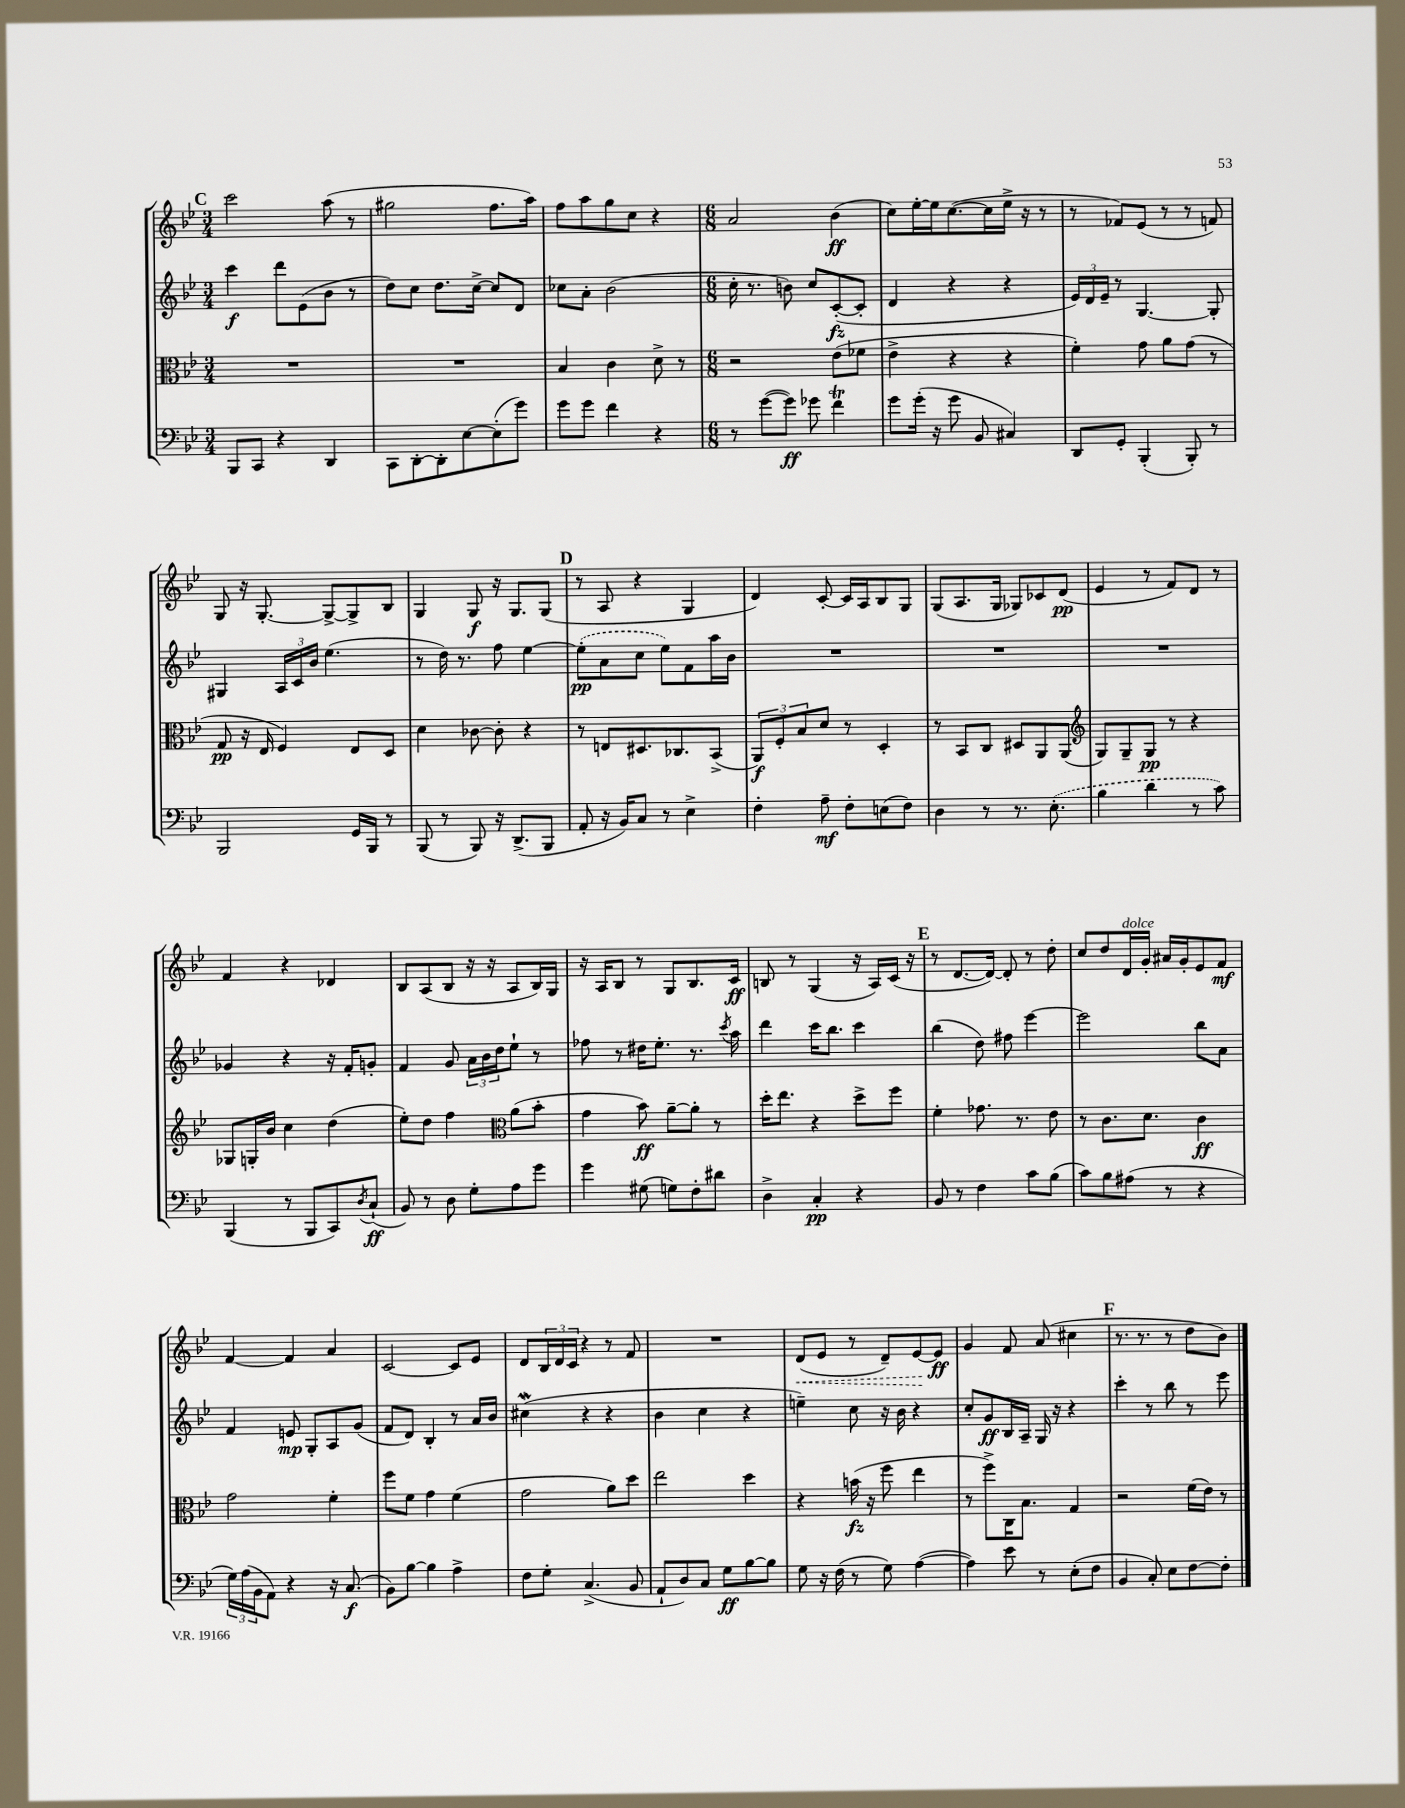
<<
\new StaffGroup <<
\new Staff = "s0" {
    \clef treble \key bes \major \numericTimeSignature \time 3/4
    \mark \markup { \bold "C" } c'''2 a''8( r8 |
    gis''2 f''8. a''16) |
    f''8 a''8 g''8 c''8 r4 |
    \numericTimeSignature \time 6/8 a'2 bes'4\ff( |
    c''8) ees''16~-. ees''16 c''8.~( c''16 ees''16-> r16 r8 |
    r8 fes'8) ees'8( r8 r8 f'8) |
    g8 r16 g8.~-. g8~-> g8-> bes8 |
    g4 g8\f r16 g8. g8( |
    \mark \markup { \bold "D" } r8 a8 r4 g4 |
    d'4) c'8~-. c'16 a16 bes8 g8 |
    g8( a8. g16 ges8) ces'8 d'8\pp( |
    ees'4 r8 f'8) d'8 r8 |
    f'4 r4 des'4 |
    bes8 a8( bes8 r16 r16 a8 bes16) g16 |
    r16 a16 bes8 r8 g8 bes8. c'16\ff |
    b8 r8 g4( r16 a16) c'16( r16 |
    \mark \markup { \bold "E" } r8 d'8.~ d'16~) d'8-. r8 d''8-. |
    c''8 d''8 d'16^\markup { \italic "dolce" } g'16-. ais'16 g'16-. ees'8 f'8\mf |
    f'4~ f'4 a'4 |
    c'2~ c'8 ees'8 |
    d'8 \tuplet 3/2 { bes16 d'16 c'16 } r4 r8 f'8 |
    R2. |
    \once \override Hairpin.style = #'dashed-line d'8\<( ees'8 r8 d'8--) ees'8~\! ees'8\ff |
    g'4 f'8 a'8( cis''4 |
    \mark \markup { \bold "F" } r8. r8. r8 d''8 bes'8) \bar "|." |
}
\new Staff = "s1" {
    \clef treble \key bes \major \numericTimeSignature \time 3/4
    \mark \markup { \bold "C" } c'''4\f d'''8 ees'8( bes'8 r8 |
    d''8) c''8 d''8. c''16~-> c''8 d'8 |
    ces''8 a'8-. bes'2( |
    \numericTimeSignature \time 6/8 c''16-. r8. b'8) c''8 c'8~-.\fz( c'8-. |
    d'4 r4 r4 |
    \tuplet 3/2 { ees'16) d'16 ees'16-- } r8 g4.~ g8-. |
    gis4 \tuplet 3/2 { a16 c'16 bes'16 } ees''4.( |
    r8 d''16) r8. f''8 ees''4~ |
    \mark \markup { \bold "D" } \once \slurDashed ees''8-.\pp( a'8 c''8 ees''8) f'8 a''16 bes'16 |
    R2. |
    R2. |
    R2. |
    ges'4 r4 r16 f'16-. g'8-. |
    f'4 g'8 \tuplet 3/2 { a'16 bes'16 d''16 } ees''8-! r8 |
    fes''8 r8 dis''16 ees''8.-. r8. \acciaccatura { c'''8 } a''16 |
    d'''4 c'''16 bes''8. c'''4 |
    \mark \markup { \bold "E" } bes''4( d''8) fis''8 ees'''4~ |
    ees'''2 bes''8 a'8 |
    f'4 e'8\mp g8-. a8 g'8( |
    f'8 d'8) bes4-. r8 a'16 bes'16 |
    cis''4\mordent( r4 r4 |
    bes'4 c''4 r4 |
    e''4--) c''8 r16 bes'16 r4 |
    c''8-. g'8\ff bes16 a16-- g16 r16 r4 |
    \mark \markup { \bold "F" } c'''4-. r8 bes''8 r8 ees'''8 \bar "|." |
}
\new Staff = "s2" {
    \clef alto \key bes \major \numericTimeSignature \time 3/4
    \mark \markup { \bold "C" } R2. |
    R2. |
    bes4 c'4 d'8-> r8 |
    \numericTimeSignature \time 6/8 r2 ees'8( fes'8 |
    ees'4-> r4 r4 |
    f'4-.) g'8 a'8 g'8( r8 |
    g8\pp r16 ees16 f4) ees8 d8 |
    d'4 ces'8~ ces'8-. r4 |
    \mark \markup { \bold "D" } r8 e8 dis8. ces8. bes,8->( |
    \tuplet 3/2 { a,8\f) f8-. bes8 } d'8 r8 d4-. |
    r8 bes,8 c8 dis8 a,8 a,8( |
    \clef treble g8) g8-- g8\pp r8 r4 |
    ges8 g16-. bes'16 c''4 d''4( |
    ees''8-.) d''8 f''4 \clef alto a'8( bes'8-. |
    g'4 bes'8\ff) a'8~-- a'8-. r8 |
    d''16-. ees''8. r4 d''8-> f''8 |
    \mark \markup { \bold "E" } f'4-. ges'8. r8. ees'8 |
    r8 c'8. d'8. c'4\ff |
    g'2 f'4-. |
    f''8 f'8 g'4 f'4( |
    g'2 a'8) d''8 |
    ees''2 d''4 |
    r4 b'16\fz( r16 f''8 ees''4 |
    r8 f''8->) c16 bes8. g4 |
    \mark \markup { \bold "F" } r2 f'16( ees'16) r8 \bar "|." |
}
\new Staff = "s3" {
    \clef bass \key bes \major \numericTimeSignature \time 3/4
    \mark \markup { \bold "C" } bes,,8 c,8 r4 d,4 |
    c,8 d,8~-. d,8-. ees8~ ees8-.( g'8) |
    g'8 g'8 f'4 r4 |
    \numericTimeSignature \time 6/8 r8 g'8~( g'8\ff) ges'8 f'4\trill |
    g'8 g'16-.( r16 g'8 bes,8 cis4) |
    d,8 g,8-. bes,,4-.( bes,,8-.) r8 |
    bes,,2 g,16 bes,,16 r8 |
    bes,,8( r8 bes,,8) r16 d,8.->( bes,,8 |
    \mark \markup { \bold "D" } a,8-. r16 bes,16) c8 r8 ees4-> |
    f4-. a8--\mf f8-. e8( f8) |
    d4 r8 r8. \once \slurDashed ees8.-.( |
    bes4 d'4 r8 c'8) |
    bes,,4( r8 bes,,8 c,8) \acciaccatura { d8 } c8-!\ff( |
    bes,8) r8 d8 g8-. a8 g'8 |
    g'4 gis8( g8) f8-. dis'8 |
    d4-> c4-.\pp r4 |
    \mark \markup { \bold "E" } bes,8 r8 f4 c'8 bes8( |
    c'8) bes8 ais8( r8 r4 |
    \tuplet 3/2 { g16) a16( bes,16 } a,8) r4 r16 c8.\f( |
    bes,8) bes8~ bes4 a4-> |
    f8 g8-. c4.->( bes,8 |
    a,8-! d8) c8 g8\ff bes8~ bes8 |
    g8 r16 f16( r8 g8) a4~( |
    a4) ees'8 r8 ees8-.( f8 |
    \mark \markup { \bold "F" } bes,4 c8-.) ees8 f8~ f8-. \bar "|." |
}
>>
>>
\layout { \context { \Score \remove "Bar_number_engraver" } }
